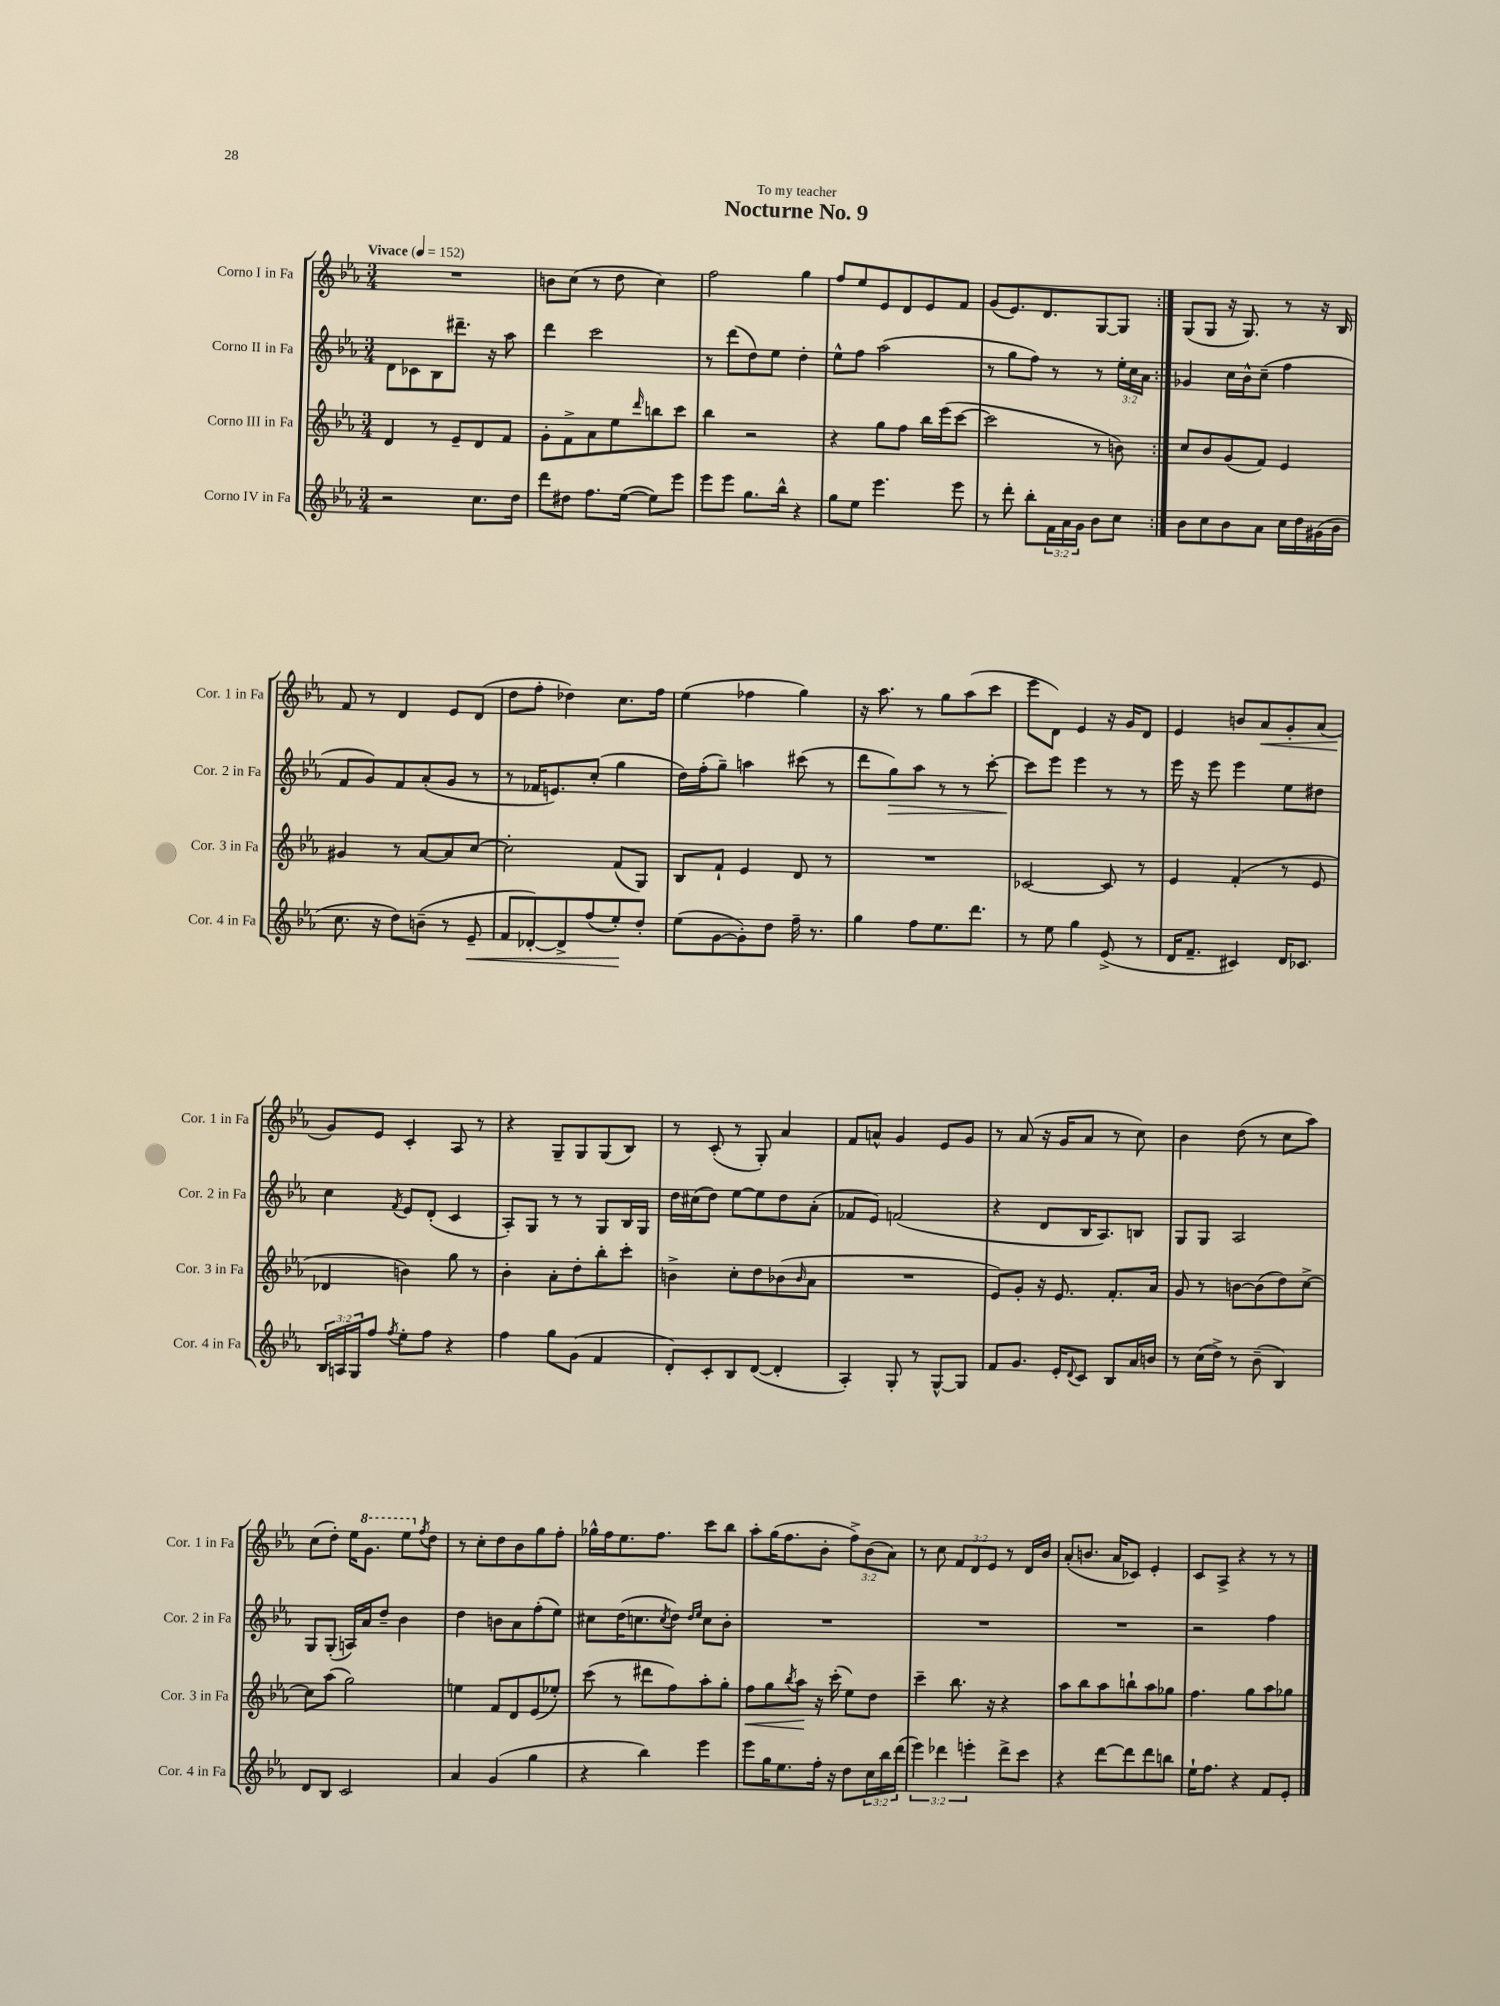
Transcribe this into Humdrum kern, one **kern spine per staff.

**kern	**dynam	**kern	**dynam	**kern	**dynam	**kern	**dynam
*part4	*part4	*part3	*part3	*part2	*part2	*part1	*part1
*staff4	*staff4	*staff3	*staff3	*staff2	*staff2	*staff1	*staff1
*I"Corno IV in Fa	*	*I"Corno III in Fa	*	*I"Corno II in Fa	*	*I"Corno I in Fa	*
*I'Cor. 4 in Fa	*	*I'Cor. 3 in Fa	*	*I'Cor. 2 in Fa	*	*I'Cor. 1 in Fa	*
*clefG2	*	*clefG2	*	*clefG2	*	*clefG2	*
*k[b-e-a-]	*	*k[b-e-a-]	*	*k[b-e-a-]	*	*k[b-e-a-]	*
*M3/4	*	*M3/4	*	*M3/4	*	*M3/4	*
*MM152	*	*MM152	*	*MM152	*	*MM152	*
=1	=1	=1	=1	=1	=1	=1	=1
!	!	!	!	!	!	!LO:TX:a:B:t=Vivace	!
2r	.	4d/	.	8d\L	.	2.r	.
.	.	.	.	8c-X\	.	.	.
.	.	8r	.	8B-\	.	.	.
.	.	8e-~/L	.	8.ddd#X~\J	.	.	.
8.cc\L	.	8d/	.	.	.	.	.
.	.	.	.	16r	.	.	.
.	.	8f/J	.	8aa-\	.	.	.
16dd\Jk	.	.	.	.	.	.	.
=2	=2	=2	=2	=2	=2	=2	=2
8ddd\L	.	8g'\L	.	4ddd\	.	8bn\L	.
8dd#X\J	.	8f^\	.	.	.	(8cc\J	.
8.ff\L	.	8a-\	.	2ccc\	.	8r	.
.	.	8ee-\	.	.	.	8dd\	.
([16ee-\Jk	.	.	.	.	.	.	.
.	.	16qqddd/	.	.	.	.	.
8ee-\L])	.	8bbn\	.	.	.	4cc\)	.
8eee-\J	.	8ccc\J	.	.	.	.	.
=3	=3	=3	=3	=3	=3	=3	=3
8eee-\L	.	4bb-\	.	8r	.	2ff\	.
8eee-\J	.	.	.	(8ddd\L	.	.	.
8.gg\L	.	2r	.	8dd\)	.	.	.
.	.	.	.	8ee-\J	.	.	.
16bb-^^\Jk	.	.	.	.	.	.	.
4r	.	.	.	4dd'\	.	4gg\	.
=4	=4	=4	=4	=4	=4	=4	=4
8gg\L	.	4r	.	8ee-^^\L	.	8ff/L	.
8ee-\J	.	.	.	8ff\J	.	8ee-/	.
4.eee-\	.	8gg\L	.	(2aa-\	.	8e-/	.
.	.	8ff\J	.	.	.	8d/	.
.	.	16bb-\LL	.	.	.	8e-/	.
.	.	(16eee-\J	.	.	.	.	.
8eee-\	.	[8ccc\J	.	.	.	8f/J	.
=5	=5	=5	=5	=5	=5	=5	=5
8r	.	2ccc\]	.	8r	.	(8g/L	.
8ddd'\	.	.	.	8gg\L	.	8.e-/)	.
8bb-'\L	.	.	.	8ff\J)	.	.	.
.	.	.	.	.	.	8.d/	.
24f\L	.	.	.	8r	.	.	.
24a-\	.	.	.	.	.	.	.
24g\JJ	.	.	.	.	.	.	.
8b-\L	.	8r	.	8r	.	[8G/	.
8cc\J	.	8bn\)	.	24ee-'\LL	.	8G/J]	.
.	.	.	.	24cc\	.	.	.
.	.	.	.	24a-\JJ	.	.	.
=6:|!	=6:|!	=6:|!	=6:|!	=6:|!	=6:|!	=6:|!	=6:|!
8b-\L	.	8cc/L	.	4g-X/	.	(8G/L	.
8cc\	.	8b-/	.	.	.	8G/J	.
8b-\	.	(8g/	.	16cc\LL	.	16r	.
.	.	.	.	16b-^^\J	.	8.G/)	.
8a-\J	.	8f/J)	.	(8cc~\J	.	.	.
16cc\LL	.	4e-/	.	4ff\	.	8r	.
16dd\	.	.	.	.	.	.	.
(16g#X\	.	.	.	.	.	16r	.
16b-\JJ	.	.	.	.	.	16B-/	.
!!LO:LB:g=z
=7	=7	=7	=7	=7	=7	=7	=7
8.cc\	.	4g#X/	.	8f/L	.	8f/	.
.	.	.	.	8g/)	.	8r	.
16r	.	.	.	.	.	.	.
8dd\L)	.	8r	.	8f/	.	4d/	.
(8bn~\J	.	[8a-/L	.	(8a-'/	.	.	.
8r	.	8a-/]	.	8g/J	.	8e-/L	.
!	!LO:HP:b	!	!	!	!	!	!
8e-~/	<	[8cc/J	.	8r	.	(8d/J	.
=8	=8	=8	=8	=8	=8	=8	=8
8f/L	.	2cc'\]	.	8r	.	8dd\L	.
[8d-X'/)	.	.	.	16f-X/KL	.	8ff'\J	.
.	.	.	.	8.en/)	.	.	.
8d-^/]	.	.	.	.	.	4dd-X\)	.
(8ff/	.	.	.	(8cc'/J	.	.	.
8ee-'/)	.	(8f/L	.	4gg\	.	8.cc\L	.
8dd'/J	[	8G/J)	.	.	.	.	.
.	.	.	.	.	.	16ff\Jk	.
=9	=9	=9	=9	=9	=9	=9	=9
(8ee-\L	.	8B-/L	.	16dd\LL)	.	(4ee-\	.
.	.	.	.	(16ff'\J	.	.	.
[8g\	.	8f`/J	.	8gg~\J)	.	.	.
8g'\])	.	4e-/	.	4aan\	.	4ff-X\	.
8dd\J	.	.	.	.	.	.	.
16ff~\	.	8d/	.	(8ccc#X\	.	4gg\)	.
8.r	.	.	.	.	.	.	.
.	.	8r	.	8r	.	.	.
=10	=10	=10	=10	=10	=10	=10	=10
4gg\	.	2.r	.	8ddd\L	.	16r	.
.	.	.	.	.	.	8.aa-\	.
!	!	!	!	!	!LO:HP:b	!	!
.	.	.	.	8gg\)	>	.	.
8ff\L	.	.	.	8aa-\J	.	8r	.
8.ee-\	.	.	.	8r	.	8gg\L	.
.	.	.	.	8r	.	(8aa-\	.
8.ddd\J	.	.	.	.	.	.	.
.	.	.	.	[8ccc'\	.	8ccc\J	.
=11	=11	=11	=11	=11	=11	=11	=11
8r	.	[2c-X/	.	8ccc\L]	.	8eee-\L	.
8ee-\	.	.	.	8eee-\J	]	8d\J)	.
4gg\	.	.	.	4eee-\	.	4e-/	.
(8e-^/	.	8c-/]	.	8r	.	16r	.
.	.	.	.	.	.	16g/KL	.
8r	.	8r	.	8r	.	8d/J	.
=12	=12	=12	=12	=12	=12	=12	=12
16d/KL	.	4e-/	.	16eee-\	.	4e-/	.
8.f~/J	.	.	.	16r	.	.	.
.	.	.	.	8eee-\	.	.	.
4c#X/)	.	(4f'/	.	4eee-\	.	8bn/L	.
!	!	!	!	!	!	!	!LO:HP:b
.	.	.	.	.	.	8a-/	<
16d/KL	.	8r	.	8ee-\L	.	8g'/	.
8.c-X/J	.	.	.	.	.	.	.
.	.	8e-/	.	8dd#X\J	.	(8a-/J	.
!!LO:LB:g=z
=13	=13	=13	=13	=13	=13	=13	=13
24B-/LL	.	4d-X/	.	4cc\	.	8g/L)	.
24An/	.	.	.	.	.	.	.
24G/J	.	.	.	.	.	.	.
8ff/J	.	.	.	.	.	8e-/J	[
8qff/	.	.	.	8qf/	.	.	.
8ee-'\L	.	4bn\)	.	8e-/L	.	4c'/	.
8ff\J	.	.	.	(8d'/J	.	.	.
4r	.	8gg\	.	4c/	.	8A-/	.
.	.	8r	.	.	.	8r	.
=14	=14	=14	=14	=14	=14	=14	=14
4ff\	.	4b-'\	.	8A-'/L)	.	4r	.
.	.	.	.	8G/J	.	.	.
8gg\L	.	8a-'\L	.	8r	.	8G~/L	.
(8g\J	.	8dd'\	.	8r	.	8G/	.
4f/	.	8bb-'\	.	8G/L	.	(8G/	.
.	.	8ccc'\J	.	16B-/L	.	8B-/J)	.
.	.	.	.	16G/JJ	.	.	.
=15	=15	=15	=15	=15	=15	=15	=15
8d'/L)	.	4bn^\	.	16dd\LL	.	8r	.
.	.	.	.	(16cc#X\J	.	.	.
8c'/	.	.	.	8dd\J)	.	(8c'/	.
8B-/	.	8cc'\L	.	[8ee-\L	.	8r	.
([8d/J	.	8dd\	.	8ee-\]	.	8G'/)	.
4d'/]	.	(8b-X\	.	8dd\	.	4a-/	.
.	.	16qqb-/	.	.	.	.	.
.	.	8a-\J	.	(8a-'\J	.	.	.
=16	=16	=16	=16	=16	=16	=16	=16
4A-'/)	.	2.r	.	8f-X/L	.	8f/L	.
.	.	.	.	8e-/J)	.	8an^^/J	.
8G'/	.	.	.	(2fn/	.	4g/	.
8r	.	.	.	.	.	.	.
[8G^^/L	.	.	.	.	.	8e-/L	.
8G/J]	.	.	.	.	.	8g/J	.
=17	=17	=17	=17	=17	=17	=17	=17
8f/L	.	8e-/L)	.	4r	.	8r	.
8.g/J	.	8g'/J	.	.	.	(8a-/	.
.	.	16r	.	8d/L	.	16r	.
16e-'/KL	.	8.e-/	.	.	.	16g/KL	.
8qqd/	.	.	.	.	.	.	.
8c/J	.	.	.	16B-/K	.	8a-/J	.
.	.	.	.	8.A-/)	.	.	.
8B-/L	.	8.f'/L	.	.	.	8r	.
16a-/L	.	.	.	8Bn/J	.	8cc\)	.
16bn/JJ	.	16a-/Jk	.	.	.	.	.
=18	=18	=18	=18	=18	=18	=18	=18
8r	.	8g/	.	8G/L	.	4b-\	.
(16cc\LL	.	8r	.	8G/J	.	.	.
16dd^\JJ)	.	.	.	.	.	.	.
8r	.	[8bn\L	.	2A-/	.	(8dd\	.
(8b-~\	.	(8b\]	.	.	.	8r	.
4B-/)	.	8dd\)	.	.	.	8cc\L	.
.	.	[8cc^\J	.	.	.	8aa-\J)	.
!!LO:LB:g=z
=19	=19	=19	=19	=19	=19	=19	=19
8d/L	.	8cc\L]	.	8G/L	.	(8cc\L	.
8B-/J	.	(8aa-\J	.	(8G'/J	.	8dd'\J)	.
2c/	.	2gg\)	.	16An/LL)	.	16ee-\KL	.
*	*	*	*	*	*	*8va	*
.	.	.	.	16a-/J	.	8.gg\J	.
.	.	.	.	8dd~/J	.	.	.
.	.	.	.	4b-\	.	8eee-\L	.
*	*	*	*	*	*	*X8va	*
.	.	.	.	.	.	8qff/	.
.	.	.	.	.	.	8dd\J	.
=20	=20	=20	=20	=20	=20	=20	=20
4a-/	.	4een\	.	4dd\	.	8r	.
.	.	.	.	.	.	8cc'\L	.
(4g/	.	8f/L	.	8bn\L	.	8dd\	.
.	.	8d/	.	8a-\	.	8b-\	.
4gg\	.	(8e-/	.	(8ff'\	.	8gg\	.
.	.	8ee-X'/J)	.	8ee-\J)	.	8ff'\J	.
=21	=21	=21	=21	=21	=21	=21	=21
4r	.	(8ccc\	.	8cc#X\L	.	16gg-X^^\LL	.
.	.	.	.	.	.	16ff\J	.
.	.	8r	.	(16dd\K	.	8.ee-\	.
.	.	.	.	8.ccn\	.	.	.
4bb-\)	.	8ddd#X\L	.	.	.	.	.
.	.	.	.	.	.	8.ff\J	.
.	.	.	.	8qcc/	.	.	.
.	.	8ff\)	.	8dd\J)	.	.	.
.	.	.	.	16qqdd/LL	.	.	.
.	.	.	.	16qqee-/JJ	.	.	.
4eee-\	.	8aa-'\	.	8cc\L	.	8ccc\L	.
.	.	8gg'\J	.	8b-'\J	.	8bb-\J	.
=22	=22	=22	=22	=22	=22	=22	=22
!	!	!	!LO:HP:b	!	!	!	!
8eee-\L	.	8ff\L	<	2.r	.	8aa-'\L	.
16gg\K	.	8gg\	.	.	.	(16gg\K	.
8.ee-\	.	.	.	.	.	8.ff\	.
.	.	8qbb-/	.	.	.	.	.
.	.	8aa-\J	.	.	.	.	.
16ff'\Jk	.	16r	[	.	.	8b-'\J	.
16r	.	(16ccc'\	.	.	.	.	.
8dd\L	.	8ee-\L)	.	.	.	12ff^\L)	.
.	.	.	.	.	.	(12b-\	.
24cc\L	.	8dd\J	.	.	.	.	.
24bb-\	.	.	.	.	.	12a-\J)	.
(24ddd\JJ	.	.	.	.	.	.	.
=23	=23	=23	=23	=23	=23	=23	=23
6eee-\)	.	4ccc~\	.	2.r	.	8r	.
.	.	.	.	.	.	8cc\	.
6ddd-X\	.	.	.	.	.	.	.
.	.	8.bb-\	.	.	.	12f/L	.
6eeen'\	.	.	.	.	.	12d/	.
.	.	.	.	.	.	12e-/J	.
.	.	16r	.	.	.	.	.
8ddd-^\L	.	4r	.	.	.	8r	.
8ccc\J	.	.	.	.	.	16d/LL	.
.	.	.	.	.	.	16b-/JJ	.
=24	=24	=24	=24	=24	=24	=24	=24
4r	.	8aa-\L	.	2.r	.	(8a-'/L	.
.	.	8bb-\	.	.	.	8.bn/J	.
[8ddd\L	.	8aa-\	.	.	.	.	.
.	.	.	.	.	.	16a-/KL	.
8ddd\]	.	8bbn`\	.	.	.	8c-X/J)	.
8ddd\	.	8aa-\	.	.	.	4e-'/	.
8bbn\J	.	8gg-X\J	.	.	.	.	.
=25	=25	=25	=25	=25	=25	=25	=25
16ee-`\KL	.	4.ff\	.	2r	.	8c/L	.
8.ff\J	.	.	.	.	.	.	.
.	.	.	.	.	.	8A-^/J	.
4r	.	.	.	.	.	4r	.
.	.	8gg\L	.	.	.	.	.
8f/L	.	8aa-\	.	4ff\	.	8r	.
8e-'/J	.	8gg-X\J	.	.	.	8r	.
==	==	==	==	==	==	==	==
*-	*-	*-	*-	*-	*-	*-	*-
